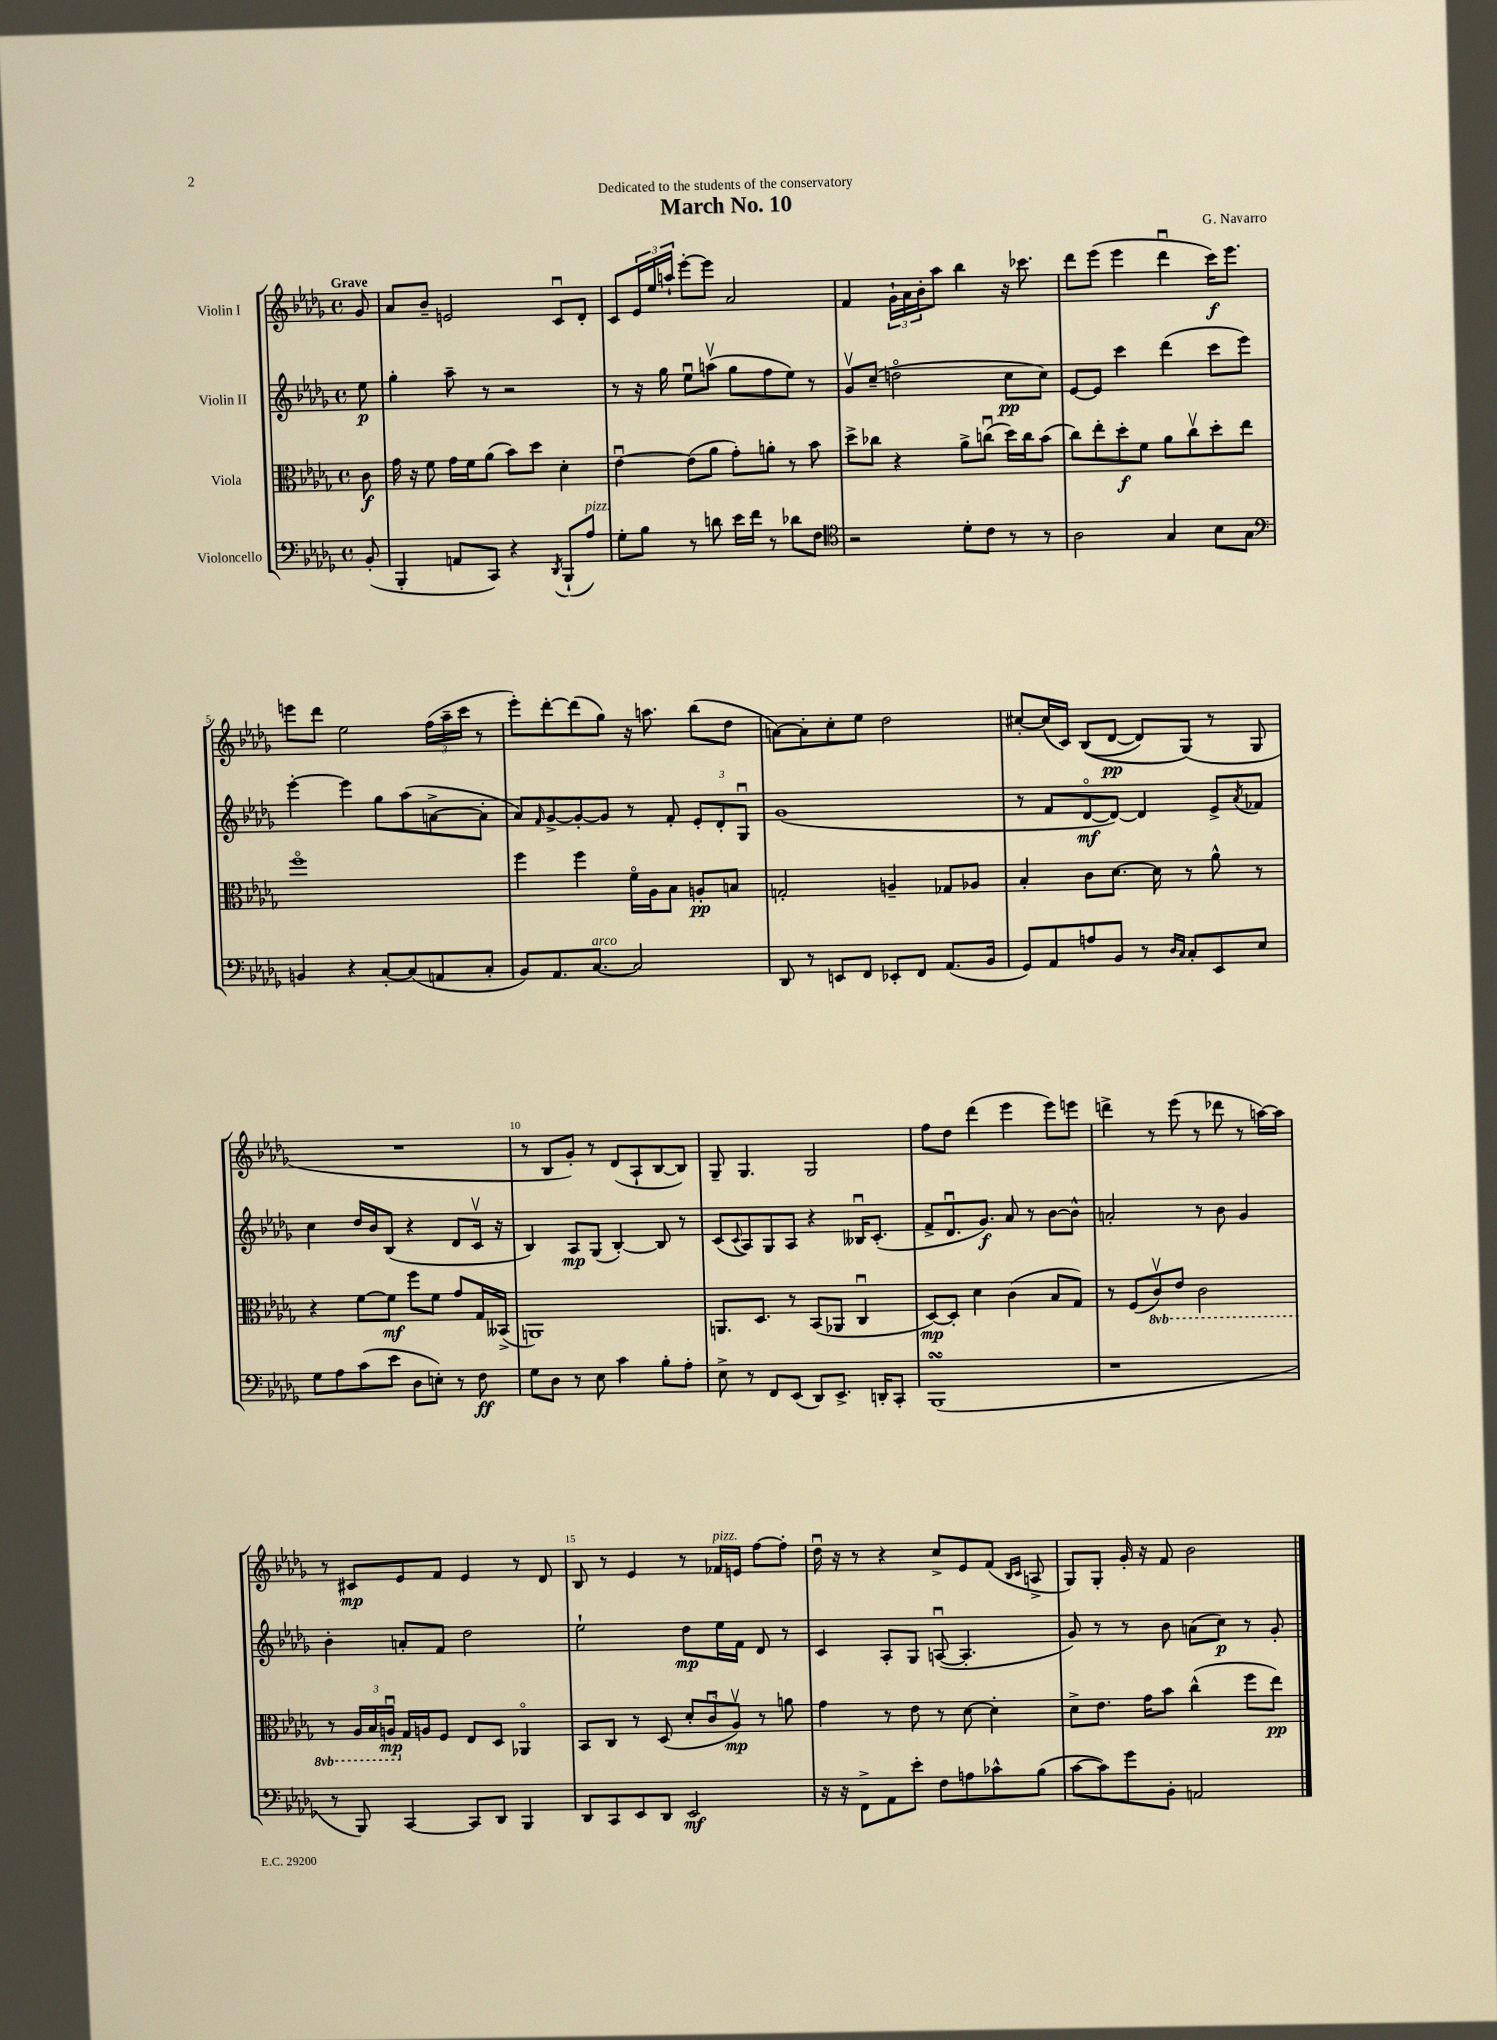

**kern	**kern	**kern	**kern
*staff4	*staff3	*staff2	*staff1
*clefF4	*clefC3	*clefG2	*clefG2
*k[b-e-a-d-g-]	*k[b-e-a-d-g-]	*k[b-e-a-d-g-]	*k[b-e-a-d-g-]
*M4/4	*M4/4	*M4/4	*M4/4
*met(c)	*met(c)	*met(c)	*met(c)
(8BB-'	8c	8ee-	8g-
=	=	=	=
4BBB-'	16g-	4gg-'	8a-
.	16r	.	.
.	8f	.	8b-~
8AA	16g-	8aa-~	2e
.	16f	.	.
8CC)	(8a-	8r	.
4r	8b-)	2r	.
.	8dd-	.	.
8qDD-	.	.	.
(8BBB-`	4d-'	.	8cu
8A-)	.	.	8d-'
=	=	=	=
8G-'	[4e-u	8r	8c
8B-	.	16r	24e-
.	.	.	24ee-
.	.	16gg-	.
.	.	.	24aa`
8r	(8e-]	8ee-u	[8eee-'
8d	8a-	(8aav	8eee-]
16e-	8g-')	8gg-	2a-
16f	.	.	.
8r	8a'	8ff	.
8d-	8r	8ee-)	.
8F	8b-	8r	.
=	=	=	=
*clefC4	*	*	*
2r	8dd-^	8g-v	4f
.	8cc-	(8cc~	.
.	4r	2ddo	24g-`
.	.	.	24a-
.	.	.	24b-'
.	.	.	8aa-
8d-'	8a-^	.	4bb-
8c	(8ccu	.	.
8r	16dd-)	8cc	16r
.	16cc	.	8.ccc-
8r	(8b-	8cc)	.
=	=	=	=
2A-	8cc)	[8e-	8ddd-
.	8ee-'	8e-]	(8eee-
.	8dd-'	4ccc	4eee-
.	8f	.	.
4G-	8a-	(4ddd-	4ddd-u
.	8ccv	.	.
8B-	8dd-'	8ccc	16ccc)
.	.	.	8.eee-
8G-	8ee-	8eee-)	.
=	=	=	=
*clefF4	*	*	*
4BB	1ffo	[4eee-'	8eee
.	.	.	8ddd-
4r	.	4eee-]	2ee-
[8C'	.	8gg-	.
(8C]	.	(8aa-	.
8AA	.	[8a^	(24ff
.	.	.	24aa-~
.	.	.	24ccc
8C'	.	8a']	8r
=	=	=	=
8BB-)	4ff	8a-)	8eee-')
.	.	16qqf	.
8.AA-	.	[8g-^	[8ddd-'
.	4ff	8g-'_	(8ddd-]
[8.C	.	.	.
.	.	8g-]	8gg-)
2C]	16fo	8r	16r
.	16A-	.	8.aa
.	8B-	8f'	.
.	8A'	12e-'	(8bb-
.	.	12d-'	.
.	8B	.	8dd-
.	.	12G-u	.
=	=	=	=
8DD-	2G'	(1g-	[8a)
8r	.	.	8a']
8EE	.	.	8cc'
8FF	.	.	8ee-
8EE-'	4A~	.	2dd-
8FF	.	.	.
(8.AA-	8G-	.	.
.	8A-	.	.
16BB-	.	.	.
=	=	=	=
8GG-)	4B-'	8r	[8cc#'
8AA-	.	8f	(16cc#]
.	.	.	16c)
8A	8c	[8d-o	&((8B-
8BB-	[8.d-	8d-_)	[8d-
8r	.	4d-]	8d-])
.	16d-]	.	.
16qqD-	.	.	.
16qqC	.	.	.
8C'	8r	.	(8G-&)
8EE-	8a-^^	8e-^	8r
.	.	8qa-	.
8E-	8r	8f-	8G-
=	=	=	=
8G-	4r	4cc	1r
8A-	.	.	.
(8c	[8f	16dd-	.
.	.	16b-	.
8e-	8f]	(8B-	.
8D-	8ff	4r	.
8E')	8f	.	.
8r	8g-	8d-	.
8F	16G-	16cv	.
.	(16BB--^	16r	.
=	=	=	=
8G-	1AA)	4B-)	8r
8D-	.	.	8B-
8r	.	8A-	8g-')
8E-	.	(8G-	8r
4c	.	[4B-')	(8d-
.	.	.	8A-`
8B-'	.	8B-]	[8B-
8A-'	.	8r	8B-])
=	=	=	=
8E-^	8.AA	(8c	8G-~
.	.	8qqc	.
8r	.	8A-)	4.G-
.	8.D-	.	.
8FF	.	8G-	.
(8EE-	8r	8A-	.
8DD-)	(8BB-	4r	2G-
8.EE-^	8AA-	.	.
.	4Cu	16B--u	.
16DD'	.	(8.c'	.
8CC'	.	.	.
=	=	=	=
(1BBB-	[8D-)	8f^	8ff
.	8D-']	8.d-u	8dd-
.	4d-	.	(4ddd-
.	.	8.g-)	.
.	(4c	8a-	4eee-
.	.	8r	.
.	8B-	[8b-	8eee-)
.	8G-)	8b-^^]	8eee
=	=	=	=
1r	8r	2a'	4ddd^
.	(8F	.	.
.	8Cv)	.	8r
.	8E-	.	(8eee-
.	2C	8r	8r
.	.	8b-	8ddd-
.	.	4g-	8r
.	.	.	[16aa)
.	.	.	16aa]
=	=	=	=
8r	8r	4b-'	8r
8BBB-)	24AA-	.	8c#
.	24BB-	.	.
.	24AAu	.	.
[4CC	16G-	8a'	8e-
.	16A	.	.
.	8F	8f	8f
8CC]	8E-	2dd-	4e-
8DD-	8D-	.	.
4BBB-	4AA-o	.	8r
.	.	.	8d-
=	=	=	=
8DD-	8BB-	2ee-`	8B-
8CC	8C	.	8r
8EE-	8r	.	4e-
8DD-	(8D-	.	.
2EE-	12d-'	8dd-	8r
.	12cu	.	.
.	.	16ee-	16f-
.	12A-v)	.	.
.	.	16f	16e
.	8r	8d-	[8ff
.	8a	8r	8ff']
=	=	=	=
16r	4g-	4c	16dd-u
16r	.	.	16r
8FF^	.	.	8r
8AA-	8r	8A-'	4r
8e-'	8e-	8G-	.
8F	8r	([8Au	8cc^
8A	[8d-	4.A']	8e-
8c-^^	4d-']	.	(8f
.	.	.	16qqB-
.	.	.	16qqc
(8B-	.	.	8A^
=	=	=	=
[8c	8d-^	8g-)	8G-)
8c])	8.e-	8r	8G-'
8g-	.	8r	16g-'
.	16g-	.	16r
8BB-'	8b-	8b-	8f
2AA	(4cc^^	(8a	2b-
.	.	8cc)	.
.	8ff	8r	.
.	8ee-)	8g-'	.
==	==	==	==
*-	*-	*-	*-
